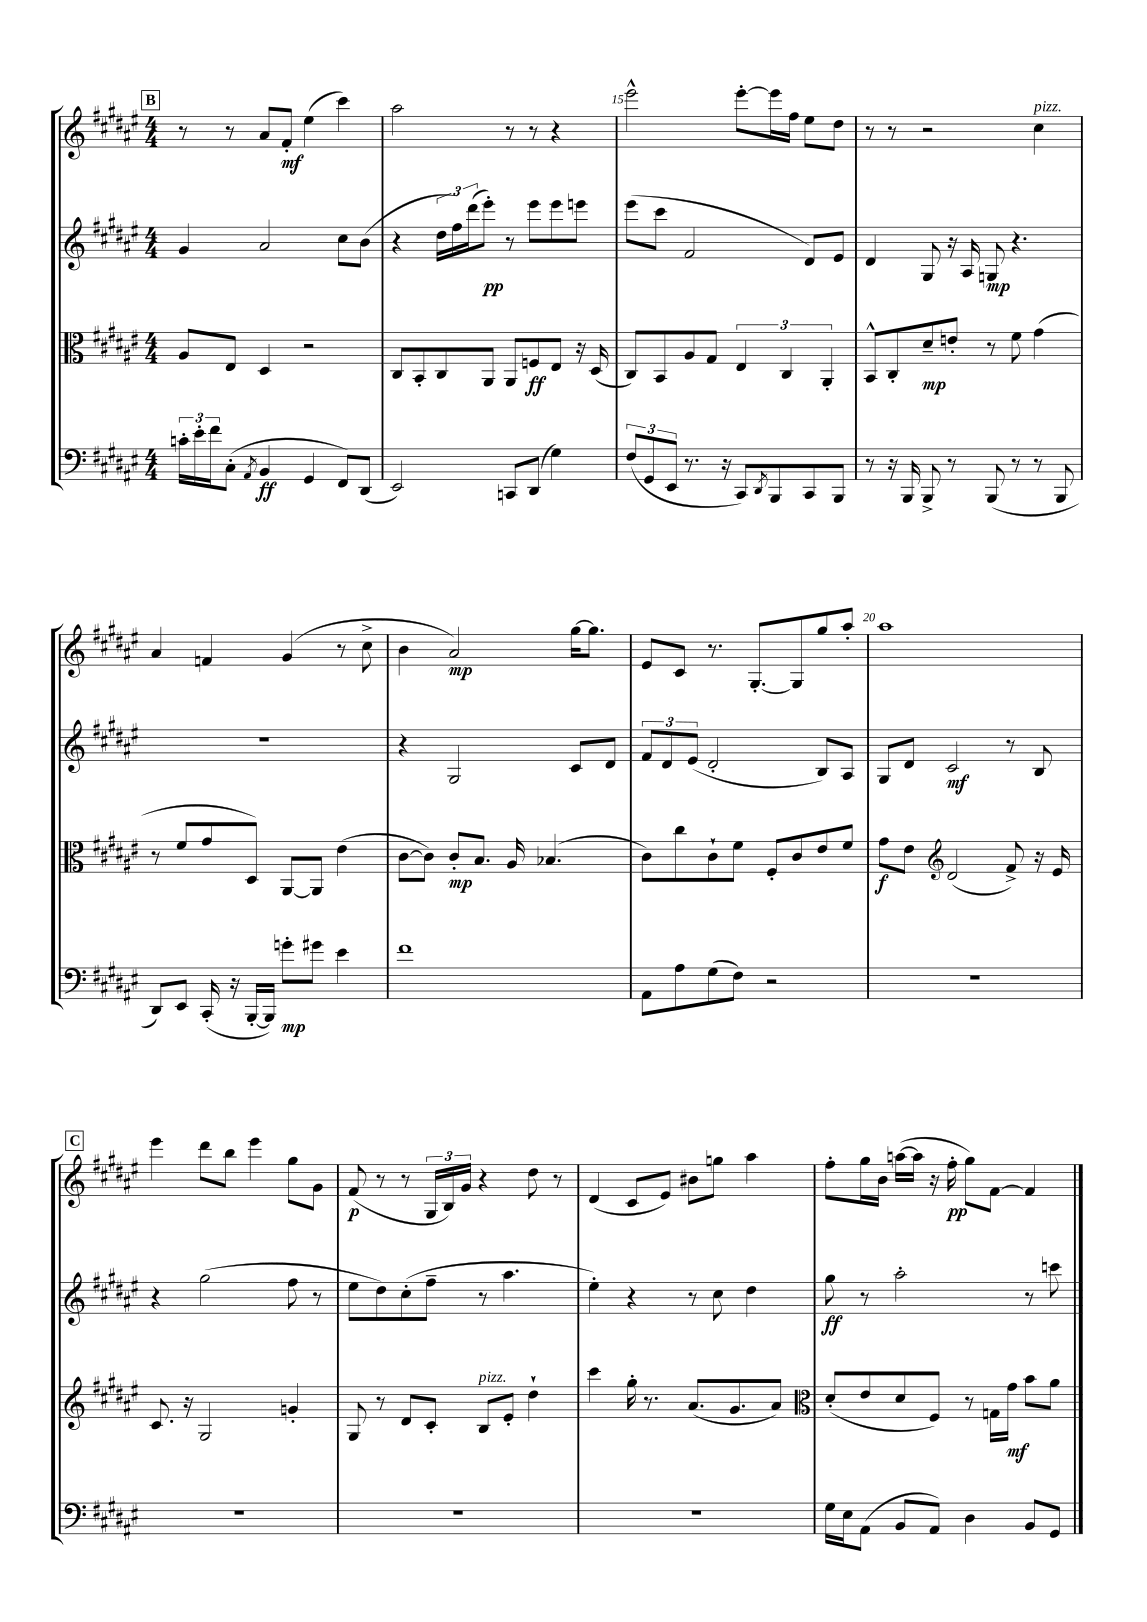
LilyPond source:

<<
\new StaffGroup <<
\new Staff = "s0" {
    \clef treble \key fis \major \numericTimeSignature \time 4/4
    \mark \markup { \box "B" } r8 r8 ais'8 fis'8-.\mf eis''4( cis'''4) |
    ais''2 r8 r8 r4 |
    eis'''2-^ eis'''8~-. eis'''16 fis''16 eis''8 dis''8 |
    r8 r8 r2 cis''4^\markup { \italic "pizz." } |
    ais'4 f'4 gis'4( r8 cis''8-> |
    b'4 ais'2\mp) gis''16~ gis''8. |
    eis'8 cis'8 r8. gis8.~-. gis8 gis''8 ais''8-. |
    ais''1 |
    \mark \markup { \box "C" } eis'''4 dis'''8 b''8 eis'''4 gis''8 gis'8 |
    fis'8\p( r8 r8 \tuplet 3/2 { gis16 b16) gis'16 } r4 dis''8 r8 |
    dis'4( cis'8 eis'8) bis'8 g''8 ais''4 |
    fis''8-. gis''16 b'16 a''16~( a''16 r16 fis''16-.\pp gis''8) fis'8~ fis'4 \bar "|." |
}
\new Staff = "s1" {
    \clef treble \key fis \major \numericTimeSignature \time 4/4
    \mark \markup { \box "B" } gis'4 ais'2 cis''8 b'8( |
    r4 \tuplet 3/2 { dis''16 fis''16) dis'''16( } eis'''8-.\pp) r8 eis'''8 eis'''8 e'''8 |
    eis'''8( cis'''8 fis'2 dis'8) eis'8 |
    dis'4 gis8 r16 ais16 g8\mp r4. |
    R1 |
    r4 gis2 cis'8 dis'8 |
    \tuplet 3/2 { fis'8 dis'8 eis'8( } dis'2-. b8) ais8 |
    gis8 dis'8 cis'2\mf r8 b8 |
    \mark \markup { \box "C" } r4 gis''2( fis''8 r8 |
    eis''8 dis''8) cis''8-.( fis''8-- r8 ais''4. |
    eis''4-.) r4 r8 cis''8 dis''4 |
    gis''8\ff r8 ais''2-. r8 c'''8 \bar "|." |
}
\new Staff = "s2" {
    \clef alto \key fis \major \numericTimeSignature \time 4/4
    \mark \markup { \box "B" } ais8 eis8 dis4 r2 |
    cis8 b,8-. cis8 ais,8 ais,8 f8\ff eis8 r16 dis16( |
    cis8) b,8 ais8 gis8 \tuplet 3/2 { eis4 cis4 ais,4-. } |
    b,8-^ cis8-. dis'8--\mp e'8-. r8 fis'8 gis'4( |
    r8 fis'8 gis'8 dis8) ais,8~ ais,8 eis'4( |
    cis'8~ cis'8) cis'8-.\mp b8. ais16 bes4.( |
    cis'8) cis''8 cis'8-! fis'8 fis8-. cis'8 eis'8 fis'8 |
    gis'8\f eis'8 \clef treble dis'2( fis'8->) r16 eis'16 |
    \mark \markup { \box "C" } cis'8. r16 gis2 g'4-. |
    gis8 r8 dis'8 cis'8-. b8^\markup { \italic "pizz." } eis'8-. dis''4-! |
    cis'''4 gis''16-. r8. ais'8.( gis'8. ais'8) |
    \clef alto dis'8-.( eis'8 dis'8 fis8) r8 g16 gis'16\mf b'8 ais'8 \bar "|." |
}
\new Staff = "s3" {
    \clef bass \key fis \major \numericTimeSignature \time 4/4
    \mark \markup { \box "B" } \tuplet 3/2 { c'16-. eis'16-. fis'16 } cis8-.( \acciaccatura { ais,8 } b,4\ff gis,4 fis,8) dis,8( |
    eis,2) c,8 dis,8( gis4) |
    \tuplet 3/2 { fis8( gis,8 eis,8 } r8. r16 cis,8) \acciaccatura { dis,8 } b,,8 cis,8 b,,8 |
    r8 r16 b,,16 b,,8-> r8 b,,8( r8 r8 b,,8 |
    dis,8) eis,8 cis,16-.( r16 b,,16~-. b,,16) g'8-.\mp gis'8 eis'4 |
    fis'1 |
    ais,8 ais8 gis8( fis8) r2 |
    R1 |
    \mark \markup { \box "C" } R1 |
    R1 |
    R1 |
    gis16 eis16 ais,8( b,8 ais,8) dis4 b,8 gis,8 \bar "|." |
}
>>
>>
\layout { \context { \Score currentBarNumber = #13 \override BarNumber.break-visibility = ##(#f #t #t) barNumberVisibility = #(every-nth-bar-number-visible 5) } }
